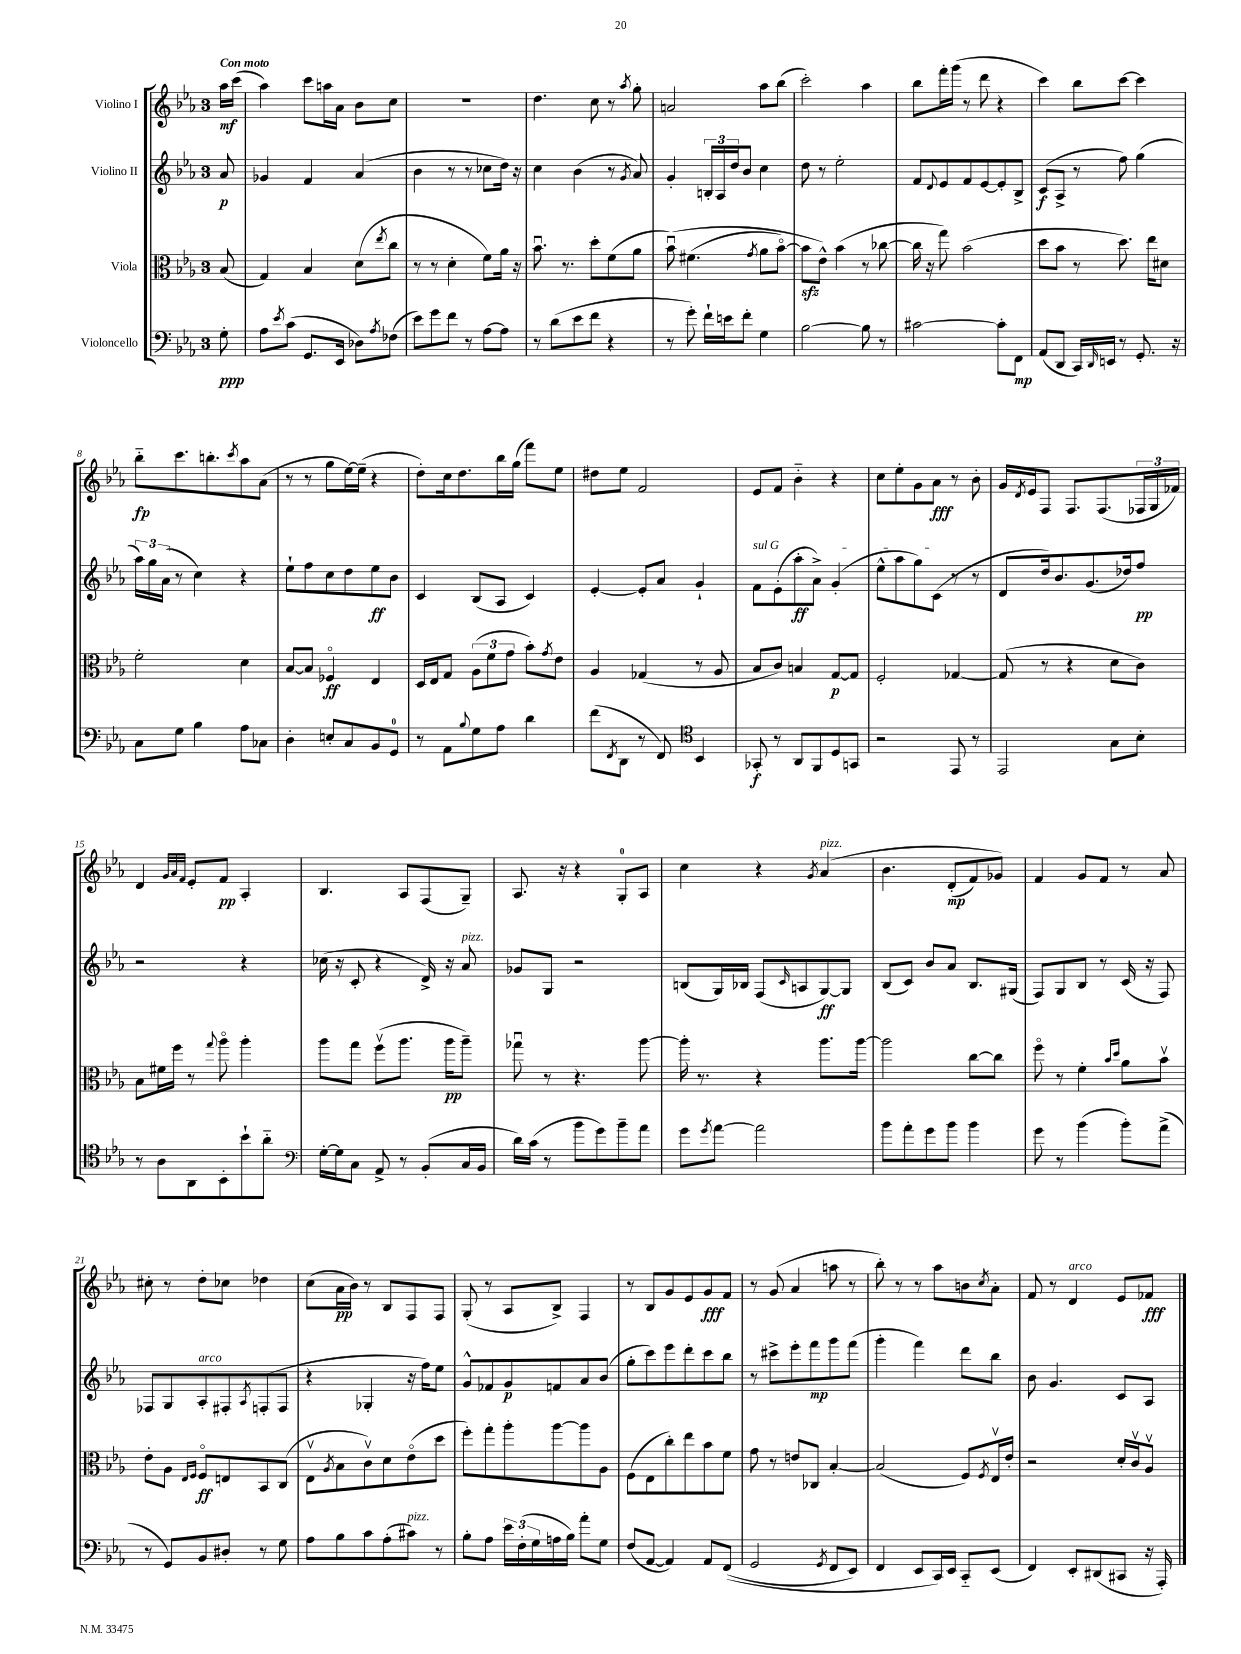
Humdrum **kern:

**kern	**dynam	**kern	**dynam	**kern	**dynam	**kern	**dynam
*part4	*part4	*part3	*part3	*part2	*part2	*part1	*part1
*staff4	*staff4	*staff3	*staff3	*staff2	*staff2	*staff1	*staff1
*I"Violoncello	*	*I"Viola	*	*I"Violino II	*	*I"Violino I	*
*clefF4	*	*clefC3	*	*clefG2	*	*clefG2	*
*k[b-e-a-]	*	*k[b-e-a-]	*	*k[b-e-a-]	*	*k[b-e-a-]	*
*M3/4	*	*M3/4	*	*M3/4	*	*M3/4	*
=	=	=	=	=	=	=	=
!	!	!	!	!	!	!LO:TX:a:B:t=Con moto	!
8G'\	ppp	(8B-/	.	8a-/	p	16aa-\LL	mf
.	.	.	.	.	.	(16ccc\JJ	.
=1	=1	=1	=1	=1	=1	=1	=1
8A-\L	.	4G/)	.	4g-X/	.	4aa-\)	.
8qe-/	.	.	.	.	.	.	.
(8c\J	.	.	.	.	.	.	.
8.GG/L	.	4B-/	.	4f/	.	8ccc\L	.
.	.	.	.	.	.	16aan\L	.
16EE-/Jk	.	.	.	.	.	16a-\JJ	.
8D-X\L)	.	(8d\L	.	(4a-/	.	8b-\L	.
8qA-/	.	8qee-/	.	.	.	.	.
(8F-X\J	.	8cc\J	.	.	.	8cc\J	.
=2	=2	=2	=2	=2	=2	=2	=2
8e-\L)	.	8r	.	4b-\	.	2.r	.
8g\	.	8r	.	.	.	.	.
8f\J	.	4d'\	.	8r	.	.	.
8r	.	.	.	8r	.	.	.
[8A-\L	.	8f\L)	.	8cc-X\L	.	.	.
8A-\J]	.	16a-\Jk	.	16dd\Jk)	.	.	.
.	.	16r	.	16r	.	.	.
=3	=3	=3	=3	=3	=3	=3	=3
8r	.	8.b-u\	.	4cc\	.	4.dd\	.
(8d\L	.	.	.	.	.	.	.
.	.	8.r	.	.	.	.	.
8e-\	.	.	.	(4b-\	.	.	.
8f\J	.	8dd'\L	.	.	.	8cc\	.
4r	.	(8f\	.	8r	.	8r	.
.	.	.	.	8qg/	.	8qaa-/	.
.	.	8a-\J	.	8a-/)	.	8gg'\	.
=4	=4	=4	=4	=4	=4	=4	=4
8r	.	(8b-u\)	.	4g'/	.	2an/	.
8g'\)	.	(4.f#X\	.	.	.	.	.
16f`\LL	.	.	.	24Bn'/LL	.	.	.
.	.	.	.	24A-/	.	.	.
16en\J	.	.	.	.	.	.	.
.	.	.	.	24dd/J	.	.	.
8f'\J	.	.	.	8b-/J	.	.	.
.	.	8qg/	.	.	.	.	.
4G\	.	8a-\L	.	4cc\	.	8aa-\L	.
.	.	[8b-\J)	.	.	.	(8bb-\J	.
=5	=5	=5	=5	=5	=5	=5	=5
[2B-\	.	8b-zz\L]	.	8dd\	.	2ccc'\)	.
.	.	8e-^^\J)	.	8r	.	.	.
.	.	(4b-\	.	2ee-'\	.	.	.
8B-\]	.	8r	.	.	.	4aa-\	.
8r	.	[8cc-X\	.	.	.	.	.
=6	=6	=6	=6	=6	=6	=6	=6
[2c#X\	.	16cc-\]	.	8f/L	.	8bb-\L	.
.	.	16r	.	.	.	.	.
.	.	.	.	8qqd/	.	.	.
.	.	8gg\)	.	8e-/	.	16fff'\L	.
.	.	.	.	.	.	(16ggg\JJ	.
.	.	(2b-\	.	8f/	.	8r	.
.	.	.	.	[8e-/	.	8ddd\	.
8c#'\L]	.	.	.	8e-'/]	.	4r	.
8FF\J	mp	.	.	8B-^/J	.	.	.
=7	=7	=7	=7	=7	=7	=7	=7
(8AA-/L	.	8dd\L	.	(8c/L	f	4ccc\)	.
8DD/J	.	8b-\J	.	8A-^/J	.	.	.
16CC/LL)	.	8r	.	8r	.	8bb-\L	.
16qqDD/	.	.	.	.	.	.	.
16EEn/JJ	.	.	.	.	.	.	.
8r	.	8.dd\)	.	8ff\)	.	[8ccc\J	.
8.GG'/	.	.	.	(4gg\	.	4ccc\]	.
.	.	16ee-\KL	.	.	.	.	.
.	.	8d#X\J	.	.	.	.	.
16r	.	.	.	.	.	.	.
!!LO:LB:g=z
=8	=8	=8	=8	=8	=8	=8	=8
8C\L	.	2f'\	.	24aa-\LL)	.	8bb-\L	fp
.	.	.	.	24gg\	.	.	.
.	.	.	.	(24a-\JJ	.	.	.
8G\J	.	.	.	8r	.	8.ccc\	.
4B-\	.	.	.	4cc\)	.	.	.
.	.	.	.	.	.	8.bbn'\	.
.	.	.	.	.	.	8qccc/	.
8A-\L	.	4d\	.	4r	.	8aa-\	.
8C-X\J	.	.	.	.	.	(8a-\J	.
=9	=9	=9	=9	=9	=9	=9	=9
4D'\	.	[8B-/L	.	8ee-`\L	.	8r	.
.	.	8B-/J]	.	8ff\	.	8r	.
8En'/L	.	4F-X/	ff	8cc\	.	8gg\L	.
8C/	.	.	.	8dd\	.	[16ee-\L)	.
.	.	.	.	.	.	(16ee-~\JJ]	.
8BB-/	.	4E-/	.	8ee-\	ff	4r	.
8GG/J	.	.	.	8b-\J	.	.	.
=10	=10	=10	=10	=10	=10	=10	=10
8r	.	16D/LL	.	4c/	.	8dd'\L)	.
.	.	16E-/J	.	.	.	.	.
8AA-\L	.	8G/J	.	.	.	16cc\k	.
.	.	.	.	.	.	8.dd\	.
8qqB-/	.	.	.	.	.	.	.
8G\	.	(12A-\L	.	(8B-/L	.	.	.
.	.	12f\	.	.	.	.	.
8A-\J	.	.	.	8A-/J	.	16bb-\L	.
.	.	12g\J	.	.	.	.	.
.	.	.	.	.	.	(16gg\JJ	.
4d\	.	8b-'\L)	.	4c/)	.	8fff\L)	.
.	.	8qg/	.	.	.	.	.
.	.	8e-\J	.	.	.	8ee-\J	.
=11	=11	=11	=11	=11	=11	=11	=11
(8f\L	.	4A-/	.	[4e-'/	.	8dd#X\L	.
8qFF/	.	.	.	.	.	.	.
8DD\J	.	.	.	.	.	8ee-\J	.
8r	.	(4G-X/	.	8e-'/L]	.	2f/	.
8FF/)	.	.	.	8a-/J	.	.	.
*clefC4	*	*	*	*	*	*	*
4BB-/	.	8r	.	4g`/	.	.	.
.	.	8A-/	.	.	.	.	.
=12	=12	=12	=12	=12	=12	=12	=12
!	!	!	!	!LO:TX:a:i:t=sul G	!	!	!
8GG-X'/	f	8B-/L	.	8f\L	.	8e-/L	.
8r	.	8c/J)	.	(8e-'\	.	8f/J	.
8AA-/L	.	4Bn/	.	8aa-'\	ff	4b-\	.
8FF/	.	.	.	8a-^\J)	.	.	.
8D/	.	[8G/L	p	(4g'/	.	4r	.
8GGn/J	.	8G/J]	.	.	.	.	.
=13	=13	=13	=13	=13	=13	=13	=13
2r	.	2F'/	.	8ee-^^\L	.	8cc\L	.
.	.	.	.	8aa-\	.	8ee-'\	.
.	.	.	.	8gg\)	.	8g\	.
.	.	.	.	(8c\J	.	8a-\J	fff
8EE-/	.	[4G-X/	.	8r	.	8r	.
8r	.	.	.	8r	.	8b-'\	.
=14	=14	=14	=14	=14	=14	=14	=14
2EE-/	.	(8G-/]	.	8d/L	.	16g/LL	.
.	.	.	.	.	.	8qd/	.
.	.	.	.	.	.	16e-/J	.
.	.	8r	.	16dd/k)	.	8F/J	.
.	.	.	.	8.b-/	.	.	.
.	.	4r	.	.	.	8.F/L	.
.	.	.	.	(8.g/	.	.	.
.	.	.	.	.	.	(8.F/	.
8G\L	.	8d\L	.	.	.	.	.
.	.	.	.	16dd-X/k)	.	.	.
8B-'\J	.	8c\J)	.	8ff/J	pp	24F-X/L	.
.	.	.	.	.	.	24G/	.
.	.	.	.	.	.	24f-X/JJ)	.
!!LO:LB:g=z
=15	=15	=15	=15	=15	=15	=15	=15
8r	.	8B-\L	.	2r	.	4d/	.
8A-\L	.	16f#X\L	.	.	.	.	.
.	.	16ff\JJ	.	.	.	.	.
.	.	.	.	.	.	32qqg/LLL	.
.	.	.	.	.	.	32qqa-/	.
.	.	.	.	.	.	32qqf/JJJ	.
8AA-\	.	8r	.	.	.	8e-'/L	.
.	.	8qqgg/	.	.	.	.	.
8BB-'\	.	8aa-\	.	.	.	8f/J	pp
8b-`\	.	4aa-'\	.	4r	.	4A-'/	.
8a-\J	.	.	.	.	.	.	.
=16	=16	=16	=16	=16	=16	=16	=16
*clefF4	*	*	*	*	*	*	*
[16G'\LL	.	8aa-\L	.	(16cc-X\	.	4.B-/	.
16G\J]	.	.	.	16r	.	.	.
8C\J	.	8gg\J	.	8c'/	.	.	.
8AA-^/	.	(8ffv\L	.	4r	.	.	.
8r	.	8.aa-\J	.	.	.	8A-/L	.
(8BB-'/L	.	.	.	16d^/)	.	(8F/	.
.	.	16aa-\KL	pp	16r	.	.	.
!	!	!	!	!LO:TX:a:i:t=pizz.	!	!	!
16C/L	.	8aa-~\J)	.	8a-/	.	8G~/J)	.
16BB-/JJ	.	.	.	.	.	.	.
=17	=17	=17	=17	=17	=17	=17	=17
16d\LL)	.	8gg-Xu\	.	8g-X/L	.	8.A-/	.
(16c\JJ	.	.	.	.	.	.	.
8r	.	8r	.	8G/J	.	.	.
.	.	.	.	.	.	16r	.
8b-\L	.	4.r	.	2r	.	4r	.
8g\)	.	.	.	.	.	.	.
8b-~\	.	.	.	.	.	8G'/L	.
8a-\J	.	[8aa-\	.	.	.	8A-/J	.
=18	=18	=18	=18	=18	=18	=18	=18
8g\L	.	16aa-'\]	.	(8Bn/L	.	4cc\	.
.	.	8.r	.	.	.	.	.
8qg/	.	.	.	.	.	.	.
[8a-\J	.	.	.	16G/L)	.	.	.
.	.	.	.	16B-X/JJ	.	.	.
2a-\]	.	4r	.	(8F/L	.	4r	.
.	.	.	.	16qqc/	.	.	.
.	.	.	.	8An/	.	.	.
.	.	.	.	.	.	8qg/	.
!	!	!	!	!	!	!LO:TX:a:i:t=pizz.	!
.	.	8.aa-\L	.	[8G/)	ff	(4a-/	.
.	.	.	.	8G/J]	.	.	.
.	.	[16aa-\Jk	.	.	.	.	.
=19	=19	=19	=19	=19	=19	=19	=19
8b-\L	.	2aa-\]	.	(8B-/L	.	4.b-\	.
8a-'\	.	.	.	8c/J)	.	.	.
8g\	.	.	.	8b-/L	.	.	.
8b-\J	.	.	.	8a-/J	.	(8d'/L	mp
4b-\	.	[8cc\L	.	8.B-/L	.	8f/)	.
.	.	8cc\J]	.	.	.	8g-X/J)	.
.	.	.	.	(16G#X/Jk	.	.	.
=20	=20	=20	=20	=20	=20	=20	=20
8g\	.	8ff\	.	8F/L)	.	4f/	.
8r	.	8r	.	8G/	.	.	.
(4b-\	.	4f'\	.	8B-/J	.	8g/L	.
.	.	.	.	8r	.	8f/J	.
.	.	16qqb-/LL	.	.	.	.	.
.	.	16qqdd/JJ	.	.	.	.	.
8b-'\L)	.	8a-\L	.	(16c/	.	8r	.
.	.	.	.	16r	.	.	.
(8a-^\J	.	8b-v\J	.	8F/)	.	8a-/	.
!!LO:LB:g=z
=21	=21	=21	=21	=21	=21	=21	=21
8r	.	8e-'\L	.	8F-X/L	.	8cc#X'\	.
8GG/L)	.	8A-\J	.	8G/	.	8r	.
.	.	16qqE-/LL	.	.	.	.	.
.	.	16qqF/JJ	.	.	.	.	.
!	!	!	!	!LO:TX:a:i:t=arco	!	!	!
8BB-/	.	8F/L	ff	8A-'/	.	8dd'\L	.
8D#X'/J	.	8En/	.	8F#X'/	.	8cc-X\J	.
.	.	.	.	8qA-/	.	.	.
8r	.	8BB-/	.	(8Fn'/	.	4dd-X\	.
8G\	.	(8C/J	.	8F/J	.	.	.
=22	=22	=22	=22	=22	=22	=22	=22
8A-\L	.	8E-v\L	.	4r	.	(8cc\L	.
.	.	8qA-/	.	.	.	.	.
8B-\	.	8B-\	.	.	.	16a-\L	pp
.	.	.	.	.	.	16b-\JJ)	.
8c\	.	8cv\)	.	4G-X'/	.	8r	.
(8A-'\	.	8d\	.	.	.	8B-/L	.
!LO:TX:a:i:t=pizz.	!	!	!	!	!	!	!
8c#X\J)	.	(8e-\	.	16r	.	8F/	.
.	.	.	.	16ff\KL)	.	.	.
8r	.	8dd\J	.	8ee-\J	.	8F/J	.
=23	=23	=23	=23	=23	=23	=23	=23
8B-'\L	.	8ff'\L)	.	8g^^/L	.	(8G'/	.
8A-\J	.	8gg'\	.	8f-X/	.	8r	.
24e-\LL	.	8aa-'\	.	8g/	p	8A-/L	.
(24F'\	.	.	.	.	.	.	.
24G\	.	.	.	.	.	.	.
16An\	.	[8aa-\	.	8fn/	.	8B-^/J)	.
16B-\JJ)	.	.	.	.	.	.	.
8a-'\L	.	8aa-\]	.	8a-/	.	4F/	.
8G\J	.	8A-\J	.	(8b-/J	.	.	.
=24	=24	=24	=24	=24	=24	=24	=24
(8F/L	.	(8F\L	.	8gg'\L	.	8r	.
[8AA-/J	.	8E-\	.	8ccc\)	.	8B-/L	.
4AA-/])	.	8cc'\)	.	8eee-\	.	8g/	.
.	.	8ee-\	.	8ddd'\	.	8e-/	.
8AA-/L	.	8b-\	.	8ccc\	.	8g/	fff
((8FF/J	.	8f\J	.	8bb-\J	.	8f/J	.
=25	=25	=25	=25	=25	=25	=25	=25
2GG/	.	8g\	.	8r	.	8r	.
.	.	8r	.	8ccc#X^\L	.	(8g/	.
.	.	8en/L	.	8eee-'\	.	4a-/	.
.	.	8C-X/J	.	8fff\	mp	.	.
8qGG/	.	.	.	.	.	.	.
8FF/L	.	[4B-'/	.	8ggg\	.	8aan\	.
8EE-/J)	.	.	.	(8fff\J	.	8r	.
=26	=26	=26	=26	=26	=26	=26	=26
4FF/	.	(2B-/]	.	4ggg'\	.	8bb-'\)	.
.	.	.	.	.	.	8r	.
8EE-/L	.	.	.	4fff\)	.	8r	.
16CC/L)	.	.	.	.	.	8aa-\L	.
16EE-/JJ	.	.	.	.	.	.	.
8CC/L	.	8F/L)	.	8ddd\L	.	8bn\	.
.	.	8qF/	.	.	.	8qcc/	.
(8EE-/J	.	16E-v/L	.	8bb-\J	.	8a-'\J	.
.	.	16e-'/JJ	.	.	.	.	.
=27	=27	=27	=27	=27	=27	=27	=27
4FF/)	.	2r	.	8b-\	.	8f/	.
.	.	.	.	4.g/	.	8r	.
!	!	!	!	!	!	!LO:TX:a:i:t=arco	!
8EE-'/L	.	.	.	.	.	4d/	.
(8DD#X/	.	.	.	.	.	.	.
8CC#X/J	.	16d'/LL	.	8c/L	.	8e-/L	.
.	.	16cv/J	.	.	.	.	.
16r	.	8A-v/J	.	8A-/J	.	8f-X/J	fff
16AAA-'/)	.	.	.	.	.	.	.
==	==	==	==	==	==	==	==
*-	*-	*-	*-	*-	*-	*-	*-
